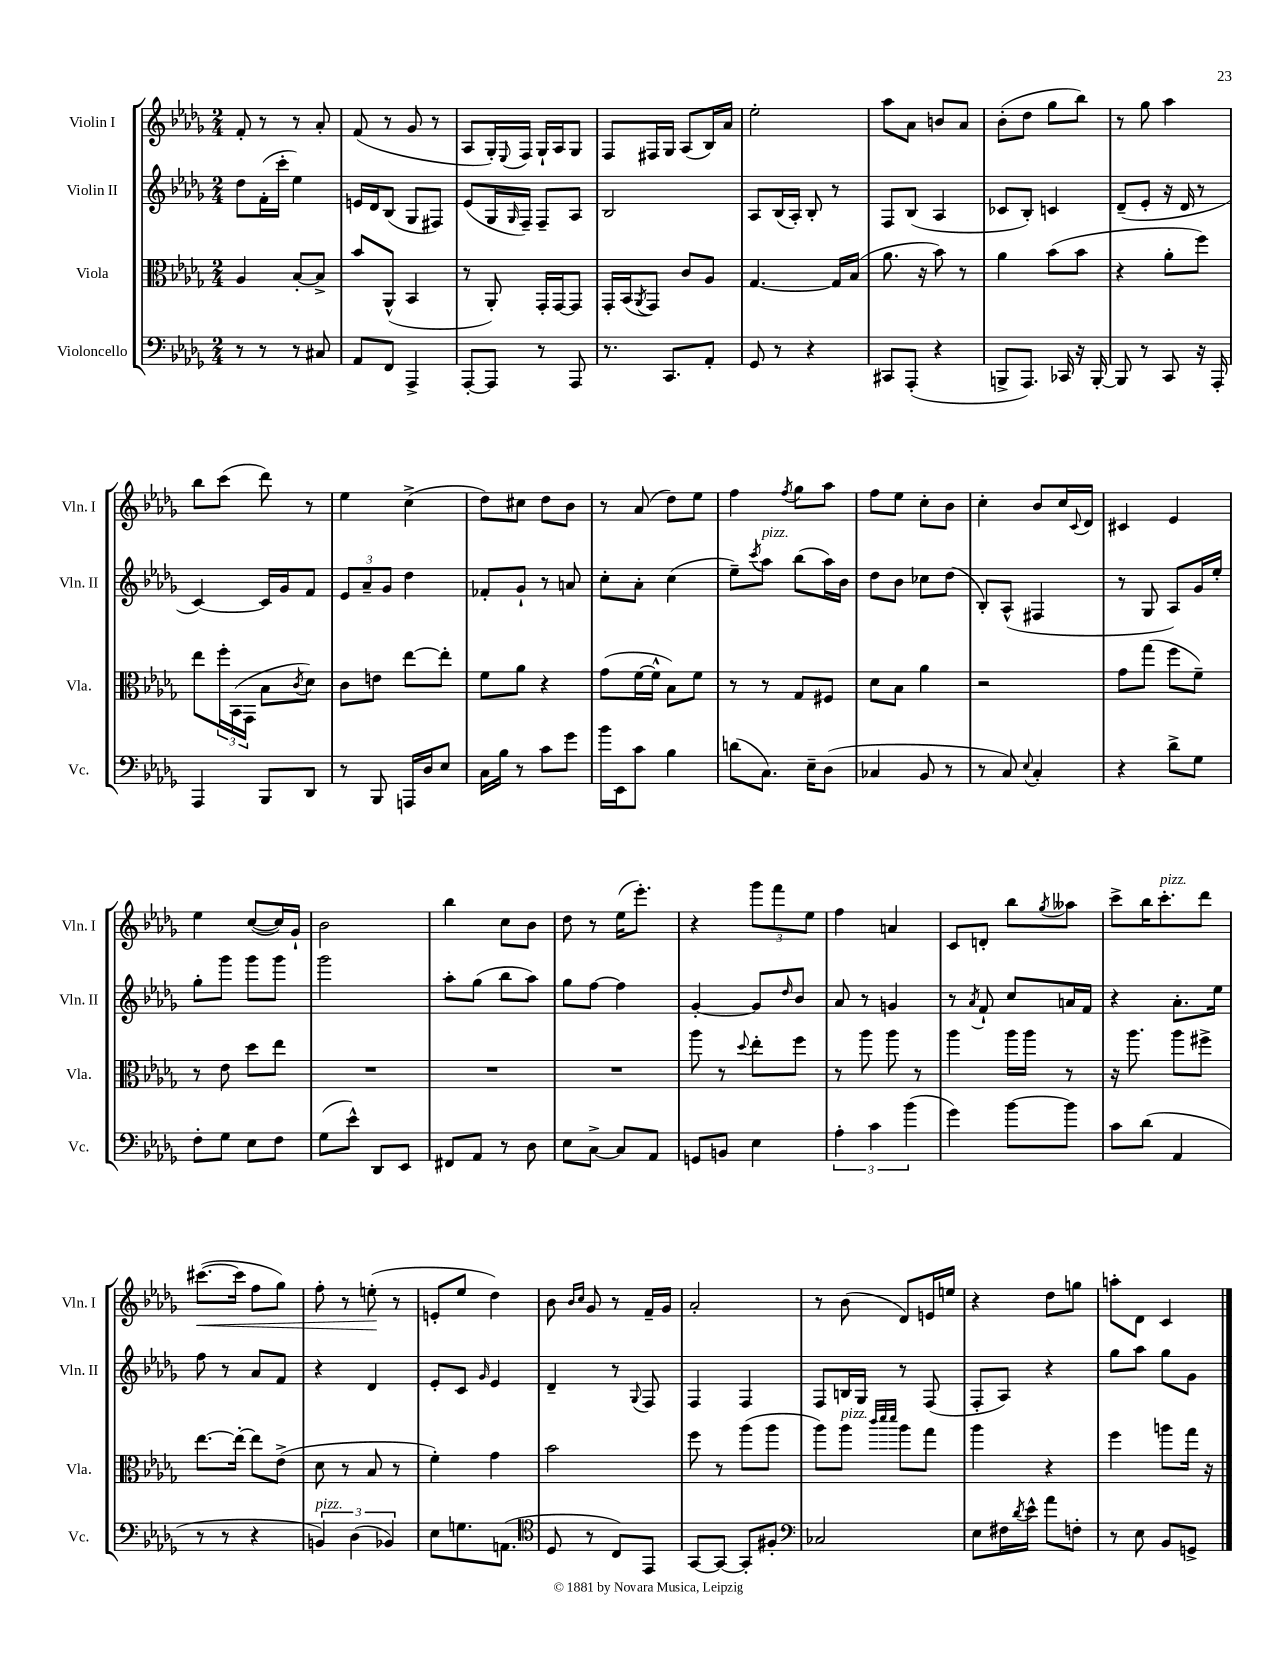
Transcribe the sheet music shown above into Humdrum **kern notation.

**kern	**kern	**kern	**kern	**dynam
*part4	*part3	*part2	*part1	*part1
*staff4	*staff3	*staff2	*staff1	*staff1
*I"Violoncello	*I"Viola	*I"Violin II	*I"Violin I	*
*I'Vc.	*I'Vla.	*I'Vln. II	*I'Vln. I	*
*clefF4	*clefC3	*clefG2	*clefG2	*
*k[b-e-a-d-g-]	*k[b-e-a-d-g-]	*k[b-e-a-d-g-]	*k[b-e-a-d-g-]	*
*M2/4	*M2/4	*M2/4	*M2/4	*
=1	=1	=1	=1	=1
8r	4A-/	8dd-\L	8f'/	.
8r	.	(16f'\L	8r	.
.	.	16ccc'\JJ	.	.
8r	[8B-'/L	4ee-\)	8r	.
8C#X/	8B-^/J]	.	8a-'/	.
=2	=2	=2	=2	=2
8AA-/L	8b-/L	16en/LL	(8f/	.
.	.	16d-/J	.	.
8FF/J	(8AA-^^/J	(8B-/J	8r	.
4AAA-^/	4BB-/	8G-/L	8g-/	.
.	.	8F#X/J)	8r	.
=3	=3	=3	=3	=3
[8AAA-'/L	8r	(8e-/L	8A-/L	.
8AAA-/J]	8AA-'/)	16G-/L	16G-'/L)	.
.	.	16qqG-/	8qqE-/	.
.	.	16F~/JJ)	16F/JJ	.
8r	16GG-'/LL	8F~/L	16G-`/LL	.
.	[16GG-/J	.	16A-/J	.
8AAA-/	8GG-/J]	8A-/J	8G-/J	.
=4	=4	=4	=4	=4
8.r	16GG-'/LL	2B-/	8F/L	.
.	(16BB-/J	.	.	.
.	8qAA-/	.	.	.
.	8GG-/J)	.	16F#X/L	.
8.CC/L	.	.	16G-/JJ	.
.	8c/L	.	(8A-/L	.
8AA-'/J	8A-/J	.	16B-/L)	.
.	.	.	16a-/JJ	.
=5	=5	=5	=5	=5
8GG-/	[4.G-/	8A-/L	2ee-'\	.
8r	.	(16B-/L	.	.
.	.	16A-'/JJ)	.	.
4r	.	8B-'/	.	.
.	16G-/LL]	8r	.	.
.	(16B-/JJ	.	.	.
=6	=6	=6	=6	=6
8CC#X/L	8.a-\	8F/L	8aa-\L	.
(8AAA-'/J	.	(8B-/J	8a-\J	.
.	16r	.	.	.
4r	8b-\)	4A-/	8bn/L	.
.	8r	.	8a-/J	.
=7	=7	=7	=7	=7
8BBBn^/L	4a-\	8c-X/L	(8b-'\L	.
8.AAA-/J)	.	8B-'/J)	8dd-\J	.
.	(8b-\L	4cn/	8gg-\L	.
16CC-X/	.	.	.	.
16r	8b-\J	.	8bb-\J)	.
[16BBB'/	.	.	.	.
=8	=8	=8	=8	=8
8BBB/]	4r	(8d-~/L	8r	.
8r	.	8e-'/J	8gg-\	.
8CC/	8a-'\L	16r	4aa-\	.
.	.	16d-/	.	.
16r	8ff\J)	8r	.	.
16AAA-'/	.	.	.	.
!!LO:LB:g=z
=9	=9	=9	=9	=9
4AAA-/	8ee-\L	[4c/)	8bb-\L	.
.	24ff'\L	.	(8ccc\J	.
.	(24BB-\	.	.	.
.	24GG-\JJ	.	.	.
8BBB-/L	8B-\L	16c/LL]	8ddd-\)	.
.	.	16g-/J	.	.
.	8qc/	.	.	.
8DD-/J	8d-\J)	8f/J	8r	.
=10	=10	=10	=10	=10
8r	8c\L	12e-/L	4ee-\	.
.	.	12a-~/	.	.
8BBB-/	8en\J	.	.	.
.	.	12g-/J	.	.
16AAAn/LL	[8ee-\L	4dd-\	(4cc^\	.
16D-/J	.	.	.	.
8E-/J	8ee-'\J]	.	.	.
=11	=11	=11	=11	=11
16C\LL	8f\L	8f-X'/L	8dd-\L)	.
16B-\JJ	.	.	.	.
8r	8a-\J	8g-`/J	8cc#X\J	.
8c\L	4r	8r	8dd-\L	.
8g-\J	.	8an/	8b-\J	.
=12	=12	=12	=12	=12
16b-\LL	(8g-\L	8cc'\L	8r	.
16EE-\J	.	.	.	.
8c\J	[16f\L	8a-'\J	(8a-/	.
.	16f^^\JJ]	.	.	.
4B-\	8B-\L)	(4cc\	8dd-\L)	.
.	8f\J	.	8ee-\J	.
=13	=13	=13	=13	=13
(8dn\L	8r	8ee-~\L)	4ff\	.
.	.	8qccc/	.	.
!	!	!LO:TX:a:i:t=pizz.	!	!
8.C\J)	8r	8aa-\J	.	.
.	.	.	8qff/	.
.	8G-/L	(8bb-\L	8gg-\L	.
16E-~\KL	.	.	.	.
(8D-\J	8F#X/J	16aa-\L)	8aa-\J	.
.	.	16b-\JJ	.	.
=14	=14	=14	=14	=14
4C-X/	8d-\L	8dd-\L	8ff\L	.
.	8B-\J	8b-\J	8ee-\J	.
8BB-/	4a-\	8cc-X\L	8cc'\L	.
8r	.	(8dd-\J	8b-\J	.
=15	=15	=15	=15	=15
8r	2r	8B-'/L)	4cc'\	.
8C/)	.	(8A-^^/J	.	.
8qqE-/	.	.	.	.
4C'/	.	4F#X/	8b-/L	.
.	.	.	16cc/L	.
.	.	.	8qqc/	.
.	.	.	16d-/JJ	.
=16	=16	=16	=16	=16
4r	8g-\L	8r	4c#X/	.
.	(8gg-\J	8G-/	.	.
8d-^\L	8ff\L	8A-/L)	4e-/	.
8G-\J	8f~\J)	16g-/L	.	.
.	.	16ee-'/JJ	.	.
!!LO:LB:g=z
=17	=17	=17	=17	=17
8F'\L	8r	8gg-'\L	4ee-\	.
8G-\J	8e-\	8ggg-\J	.	.
8E-\L	8dd-\L	8ggg-\L	([8cc/L	.
8F\J	8ee-\J	8ggg-\J	16cc/L])	.
.	.	.	16g-`/JJ	.
=18	=18	=18	=18	=18
(8G-\L	2r	2ggg-\	2b-\	.
8e-^^\J)	.	.	.	.
8DD-/L	.	.	.	.
8EE-/J	.	.	.	.
=19	=19	=19	=19	=19
8FF#X/L	2r	8aa-'\L	4bb-\	.
8AA-/J	.	(8gg-\J	.	.
8r	.	8bb-\L	8cc\L	.
8D-\	.	8aa-\J)	8b-\J	.
=20	=20	=20	=20	=20
8E-\L	2r	8gg-\L	8dd-\	.
[8C^\J	.	[8ff\J	8r	.
8C/L]	.	4ff\]	(16ee-\KL	.
.	.	.	8.eee-'\J)	.
8AA-/J	.	.	.	.
=21	=21	=21	=21	=21
8GGn/L	8aa-\	[4g-'/	4r	.
8BBn/J	8r	.	.	.
.	8qqdd-/	.	.	.
4E-\	8ee-'\L	8g-/L]	12ggg-\L	.
.	.	.	12fff\	.
.	.	16qqdd-/	.	.
.	8ff\J	8b-/J	.	.
.	.	.	12ee-\J	.
=22	=22	=22	=22	=22
6A-'\	8r	8a-/	4ff\	.
.	8aa-\	8r	.	.
6c\	.	.	.	.
.	8aa-\	4gn/	4an/	.
(6b-\	.	.	.	.
.	8r	.	.	.
=23	=23	=23	=23	=23
4g-\)	4aa-\	8r	8c/L	.
.	.	8qa-/	.	.
.	.	8f`/	8dn'/J	.
[8b-\L	16aa-\LL	8cc/L	8bb-\L	.
.	16aa-\JJ	.	.	.
.	.	.	8qgg-/	.
8b-\J]	8r	16an/L	8aa--X\J	.
.	.	16f/JJ	.	.
=24	=24	=24	=24	=24
8c\L	16r	4r	8ccc^\L	.
.	8.aa-\	.	.	.
(8d-\J	.	.	16bb-\K	.
!	!	!	!LO:TX:a:i:t=pizz.	!
.	.	.	8.ccc'\	.
4AA-/	8aa-\L	8.a-'\L	.	.
.	8ff#X^\J	.	8ddd-\J	.
.	.	16ee-\Jk	.	.
!!LO:LB:g=z
=25	=25	=25	=25	=25
!	!	!	!	!LO:HP:b
8r	[8.ee-\L	8ff\	([8.ccc#X\L	<
8r	.	8r	.	.
.	16ee-'\Jk_	.	16ccc#\Jk]	.
4r	8ee-\L]	8a-/L	8ff\L	.
.	(8e-^\J	8f/J	8gg-\J)	.
=26	=26	=26	=26	=26
!LO:TX:a:i:t=pizz.	!	!	!	!
6BBn/)	8d-\	4r	8ff'\	.
.	8r	.	8r	.
(6D-\	.	.	.	.
.	8B-/	4d-/	(8een'\	.
6BB-X/)	.	.	.	.
.	8r	.	8r	[
=27	=27	=27	=27	=27
8E-\L	4f'\)	8e-'/L	8en'/L	.
8.Gn\	.	8c/J	8ee-/J	.
.	.	16qqg-/	.	.
.	4g-\	4e-/	4dd-\)	.
(8.AAn\J	.	.	.	.
=28	=28	=28	=28	=28
*clefC4	*	*	*	*
8D-/	2b-\	4d-~/	8b-\	.
.	.	.	16qqb-/LL	.
.	.	.	16qqcc/JJ	.
8r	.	.	8g-/	.
8C/L)	.	8r	8r	.
.	.	8qqG-/	.	.
8EE-/J	.	8F/	16f~/LL	.
.	.	.	16g-/JJ	.
=29	=29	=29	=29	=29
[8GG-/L	8ff\	4F/	2a-'/	.
8GG-/J_	8r	.	.	.
8GG-'/L]	(8aa-\L	4F/	.	.
8F#X'/J	8aa-\J	.	.	.
=30	=30	=30	=30	=30
*clefF4	*	*	*	*
2C-X/	8aa-\L)	8F/L	8r	.
!	!LO:TX:a:i:t=pizz.	!	!	!
.	8aa-\J	16Bn/L	(8b-\	.
.	.	16G-/JJ	.	.
.	32qqccc/LLL	.	.	.
.	32qqddd-/	.	.	.
.	32qqddd-/JJJ	.	.	.
.	8aa-\L	8r	8d-/L)	.
.	8gg-\J	(8F/	16en/L	.
.	.	.	16een/JJ	.
=31	=31	=31	=31	=31
8E-\L	4aa-\	8F'/L	4r	.
16F#X\L	.	8A-/J)	.	.
8qd-/	.	.	.	.
16e-^^\JJ	.	.	.	.
8a-\L	4r	4r	8dd-\L	.
8Fn'\J	.	.	8ggn\J	.
=32	=32	=32	=32	=32
8r	4ff\	8gg-\L	8aan'\L	.
8E-\	.	8aa-\J	8d-\J	.
8BB-/L	8aan\L	8gg-\L	4c/	.
8GGn^/J	16gg-\Jk	8g-\J	.	.
.	16r	.	.	.
==	==	==	==	==
*-	*-	*-	*-	*-
